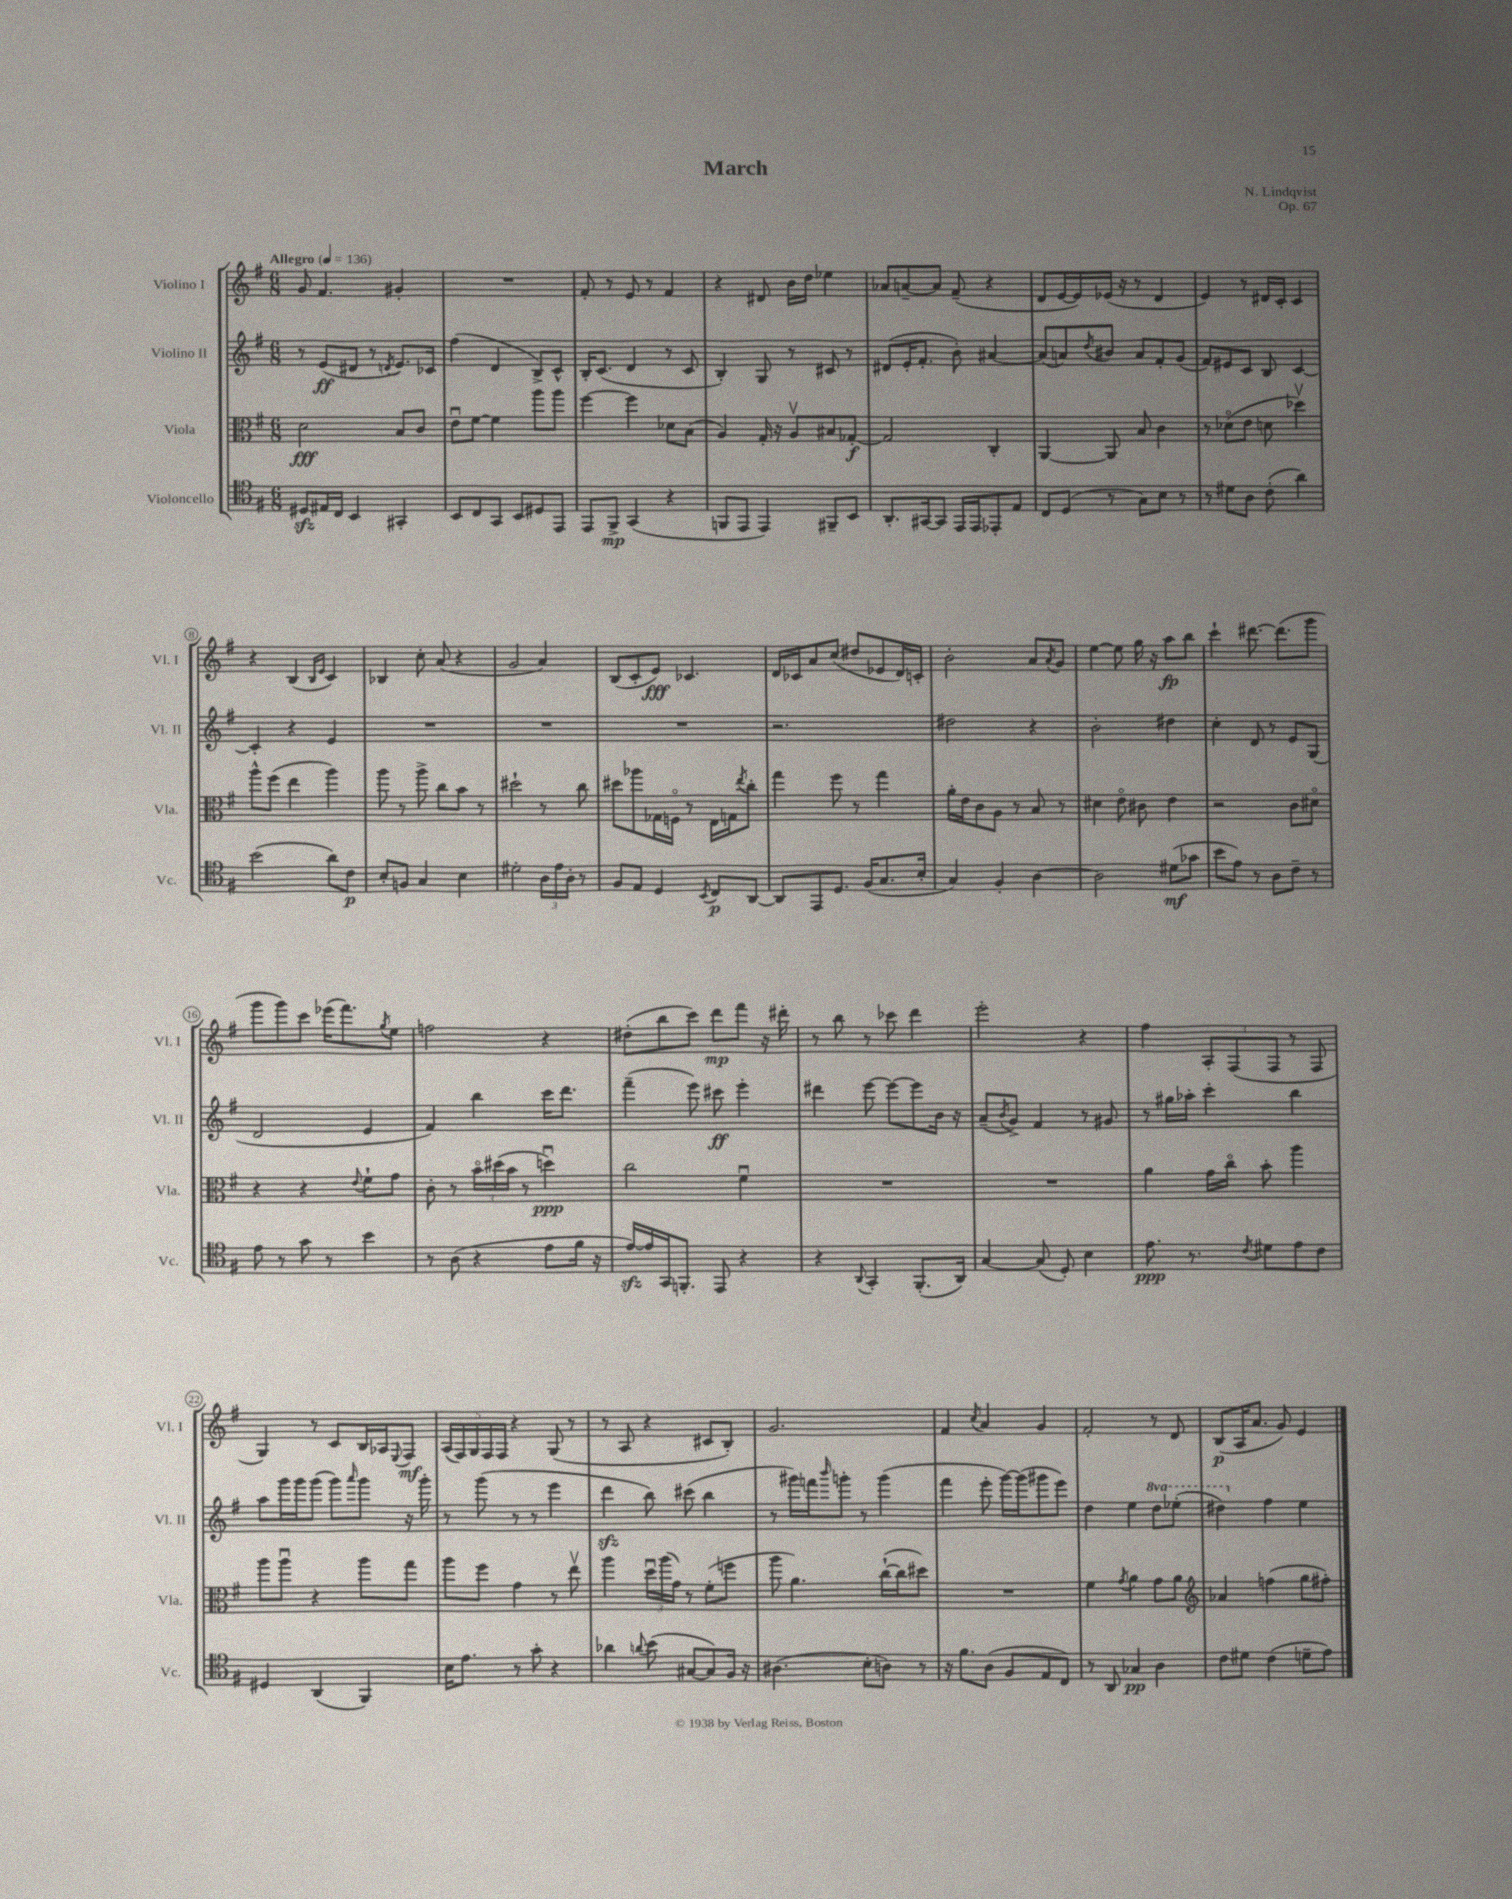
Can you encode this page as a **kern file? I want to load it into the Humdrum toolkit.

**kern	**kern	**kern	**kern
*staff4	*staff3	*staff2	*staff1
*clefC4	*clefC3	*clefG2	*clefG2
*k[f#]	*k[f#]	*k[f#]	*k[f#]
*M6/8	*M6/8	*M6/8	*M6/8
*MM136	*MM136	*MM136	*MM136
8D#/L	2d\	8r	8g/
16E#/L	.	(8e/L	4.f#/
16C/JJ	.	.	.
4BB/	.	8d#/J	.
.	.	8r	.
.	.	8qd/	.
4GG#'/	8B/L	8.e/L)	4g#'/
.	8c/J	.	.
.	.	16c-/Jk	.
=	=	=	=
8BB/L	8eu\L	(4ff#\	2.r
8C/	[8f#\J	.	.
8GG/J	4f#\]	4d/	.
8BB/L	.	.	.
8D#/	8aa\L	8B^/L)	.
8EE/J	8aa\J	8c^^/J	.
=	=	=	=
8EE/L	[4ff#\	16B'/LK	8f#'/
.	.	(8.c/J	.
8FF#^/J	.	.	8r
(4GG/	4ff#\]	4d/	8e/
.	.	.	8r
4r	8d-\L	8r	4f#/
.	(8B\J	8c/	.
=	=	=	=
8FF/L	4A/)	4B'/)	4r
8EE/J	.	.	.
4EE/)	16G'/	8G/	8d#/
.	16r	.	.
.	8Av/L	8r	16b\LL
.	.	.	16dd\JJ
8FF#~/L	8B#/	8c#/	4ee-\
8BB/J	[8G-'/J	8r	.
=	=	=	=
8.AA'/L	2G-/]	(8d#/L	8a-/L
.	.	16e'/K	[8a~/
[16GG#/k	.	8.f#'/J	.
8GG#/]J	.	.	8a/]J
16EE/LL	.	8b'\)	(8f#~/
16EE/J	.	.	.
8EE-'/	4C'/	[4a#/	4r
8E/J	.	.	.
=	=	=	=
8C/L	[4AA/	(8a#/]L	8d/L
(8D/J	.	8a/)	[16e/L
.	.	.	16e/])
.	.	8qdd/	.
8r	8AA/]	8b#/J	(16e-/JJ
.	.	.	16r
8G\L)	8B/	8a/L	8r
8B\J	4c\	8f#'/	4d/
8r	.	(8g/J	.
=	=	=	=
8r	8r	8f#/L)	4e/)
8d#\L	(8d-o\L	8e#/	.
8A\J	8e\J	8c/J	8r
(8c'\	8d\	8B/	16d#/LL
.	.	.	16c'/JJ
4a\)	4dd-v\)	[4c/	4c/
=	=	=	=
(2b\	8aa^^\L	4c'/]	4r
.	(8ff#\J	.	.
.	4ee\	4r	(4B/
.	.	.	16qqB/LL
.	.	.	16qqe/JJ
8a\L)	4aa\)	4e/	4c/)
8c\J	.	.	.
=	=	=	=
8B'/L	8aa\	2.r	4B-/
8F/J	8r	.	.
4G/	8aa^\	.	8cc'\
.	8cc\L	.	(8a/
4B\	8b\J	.	4r
.	8r	.	.
=	=	=	=
2d#'\	2dd#`\	2.r	2g/
24A\LL	8r	.	4a/)
24e\	.	.	.
24A'\JJ	.	.	.
8r	8cc\	.	.
=	=	=	=
8F#/L	8dd#\L	2.r	(8B/L
8E/J	8aa-\	.	8c'/
4D/	16G-\L	.	8e/J)
.	16Fo\JJ	.	.
.	8r	.	4.c-/
8qBB/	.	.	.
8C/L	16E\LL	.	.
.	16G\J	.	.
.	8qee/	.	.
[8AA/J	8cc'\J	.	.
=	=	=	=
8AA/]L	4gg\	2.r	16d/LL
.	.	.	16c-/J
8EE/	.	.	8a/
8.D/J	8ff#\	.	(8cc/J
.	8r	.	8dd#/L
(16F#/LK	.	.	.
8.G/	4gg\	.	8e-/
.	.	.	16d/L)
16B'/Jk	.	.	16c'/JJ
=	=	=	=
4G/)	16a'\LL	2dd#\	2b'\
.	16e\J	.	.
.	8c\	.	.
4F#'/	8A\J	.	.
.	8r	.	.
[4A\	8B/	4r	8a/L
.	.	.	8qa/
.	8r	.	8g/J
=	=	=	=
2A\]	4d#\	2b'\	[4ee\
.	8eo\	.	8ee\]
.	8c#\	.	16gg\
.	.	.	16r
(8d#\L	4e\	4dd#\	8aa\L
8g-\J	.	.	8bb\J
=	=	=	=
8b\L	2r	4cc'\	4ccc`\
8e\J)	.	.	.
8r	.	8d/	[8.ddd#\
8A\L	.	8r	.
.	.	.	(8.ddd#\]L
8c~\J	8c\L	8e/L	.
8r	8d#o\J	(8G/J	8ggg\J
=	=	=	=
8e\	4r	2d/	8ggg\L
8r	.	.	8ggg\)
8g\	4r	.	8ccc\J
8r	.	.	(16eee-\LK
.	.	.	8.fff#\)
.	8qqe/	.	.
4b\	8f#`\L	4e/	.
.	.	.	8qgg/
.	8g\J	.	8ee\J
=	=	=	=
8r	8c'\	4f#/)	2ff\
(8A\	8r	.	.
4r	24bo\LL	4bb\	.
.	(24dd#\	.	.
.	24b\JJ	.	.
.	8r	.	.
8e\L	4ddu\)	16ccc\LK	4r
.	.	8.ddd\J	.
16f#\Jk	.	.	.
16r	.	.	.
=	=	=	=
[16e/LL)	2cc\	(4fff#~\	(8dd#'\L
16e/]	.	.	.
16GG/J	.	.	8bb\
8.FF'/J	.	.	.
.	.	8eee\)	8ccc\J)
8EE/	.	8ccc#\	8ddd\L
4r	4f#u\	4eee'\	8fff#\J
.	.	.	16r
.	.	.	16ddd#'\
=	=	=	=
4r	2.r	4ddd#\	8r
.	.	.	8bb\
8qqAA/	.	.	.
4GG'/	.	[8eee\	8r
.	.	8eee\_L	8ccc-\
(8.FF#'/L	.	8eee\]	4ddd\
.	.	16b\Jk	.
16AA/Jk)	.	16r	.
=	=	=	=
[4G/	2.r	(8a~/L	2eee'\
.	.	8qb/	.
.	.	8g^/J)	.
(8G/]	.	4f#/	.
8D'/)	.	.	.
4B\	.	8r	4r
.	.	8g#/	.
=	=	=	=
8.e\	4a\	8r	4ff#\
.	.	16gg#\LL	.
8.r	.	16aa-'\JJ	.
.	16g\LL	4ccc'\	12A'/L
.	16cco\JJ	.	.
.	.	.	(12F#/
8qc/	.	.	.
8d#\L	8b'\	.	.
.	.	.	12F#/J
8e\	4aa\	4bb\	8r
8c\J	.	.	8F#/
=	=	=	=
4D#/	8aa\L	8aa\L	4G/)
.	8aau\J	16ggg\L	.
.	.	16ggg\J	.
(4AA/	4r	(8ggg\J	8r
.	.	8ggg\L)	8c/L
.	.	16qqaaa/	.
4FF#/)	8aa\L	8ggg\J	16B/L
.	.	.	16A-/J
.	.	.	8qqE/
.	8gg\J	16r	8F#/J
.	.	16ggg'\	.
=	=	=	=
16B\LK	8aa\L	8r	(20A/LL
.	.	.	20F#/)
8.e\J	.	.	.
.	.	.	20G/
.	8ff#\J	(8ggg\	.
.	.	.	20F#/
.	.	.	20F#/JJ
8r	4g\	8r	4r
8g'\	.	8r	.
4r	8r	4eee\	(8G/
.	8eev\	.	8r
=	=	=	=
4a-\	4aa\	4ddd\	8r
.	.	.	8A/
8qqa/	.	.	.
(8b\	24ddu\LL	8bb\)	4r
.	(24aa\	.	.
.	24g\JJ)	.	.
[8G#/L	8r	(8ccc#\	.
8G#/])	(8f#'\L	4bb\	8c#/L
16F#/Jk	8ff\J	.	8B'/J)
16r	.	.	.
=	=	=	=
(4.A#\	8aa\	8r	2.g/
.	4.a\)	16ggg#\LL)	.
.	.	16fff\J	.
.	.	16qqbbb/	.
.	.	8ggg'\J	.
8B'\L	.	8r	.
8A\J)	([16cc`\LL	(4ggg\	.
.	16cc\]J	.	.
8r	8dd#\J)	.	.
=	=	=	=
16r	2.r	4fff#\	4f#/
8.f#\L	.	.	.
.	.	.	8qcc/
(8A\J	.	8eee'\	4a/
8F#/L	.	[16ggg\LL)	.
.	.	(16ggg\]J	.
8E/	.	8ggg#\	4g/
8C/J)	.	8eee\J)	.
=	=	=	=
8r	4f#\	4dd\	2f#'/
8AA/	.	.	.
.	8qg/	.	.
4G-/	4a\	4ee\	.
4A\	8g\L	8ddd\L	8r
.	8a\J	(8eee-'\J	8d/
=	=	=	=
*	*clefG2	*	*
8c\L	4a-/	4ddd#\)	(8B/L
8d#\J	.	.	16A/K
.	.	.	8.a/J
(4c\	(4ff\	4ff#\	.
.	.	.	8g/)
8d~\L	8gg\L	4ee\	4e/
8e\J)	8ff#'\J)	.	.
==	==	==	==
*-	*-	*-	*-
